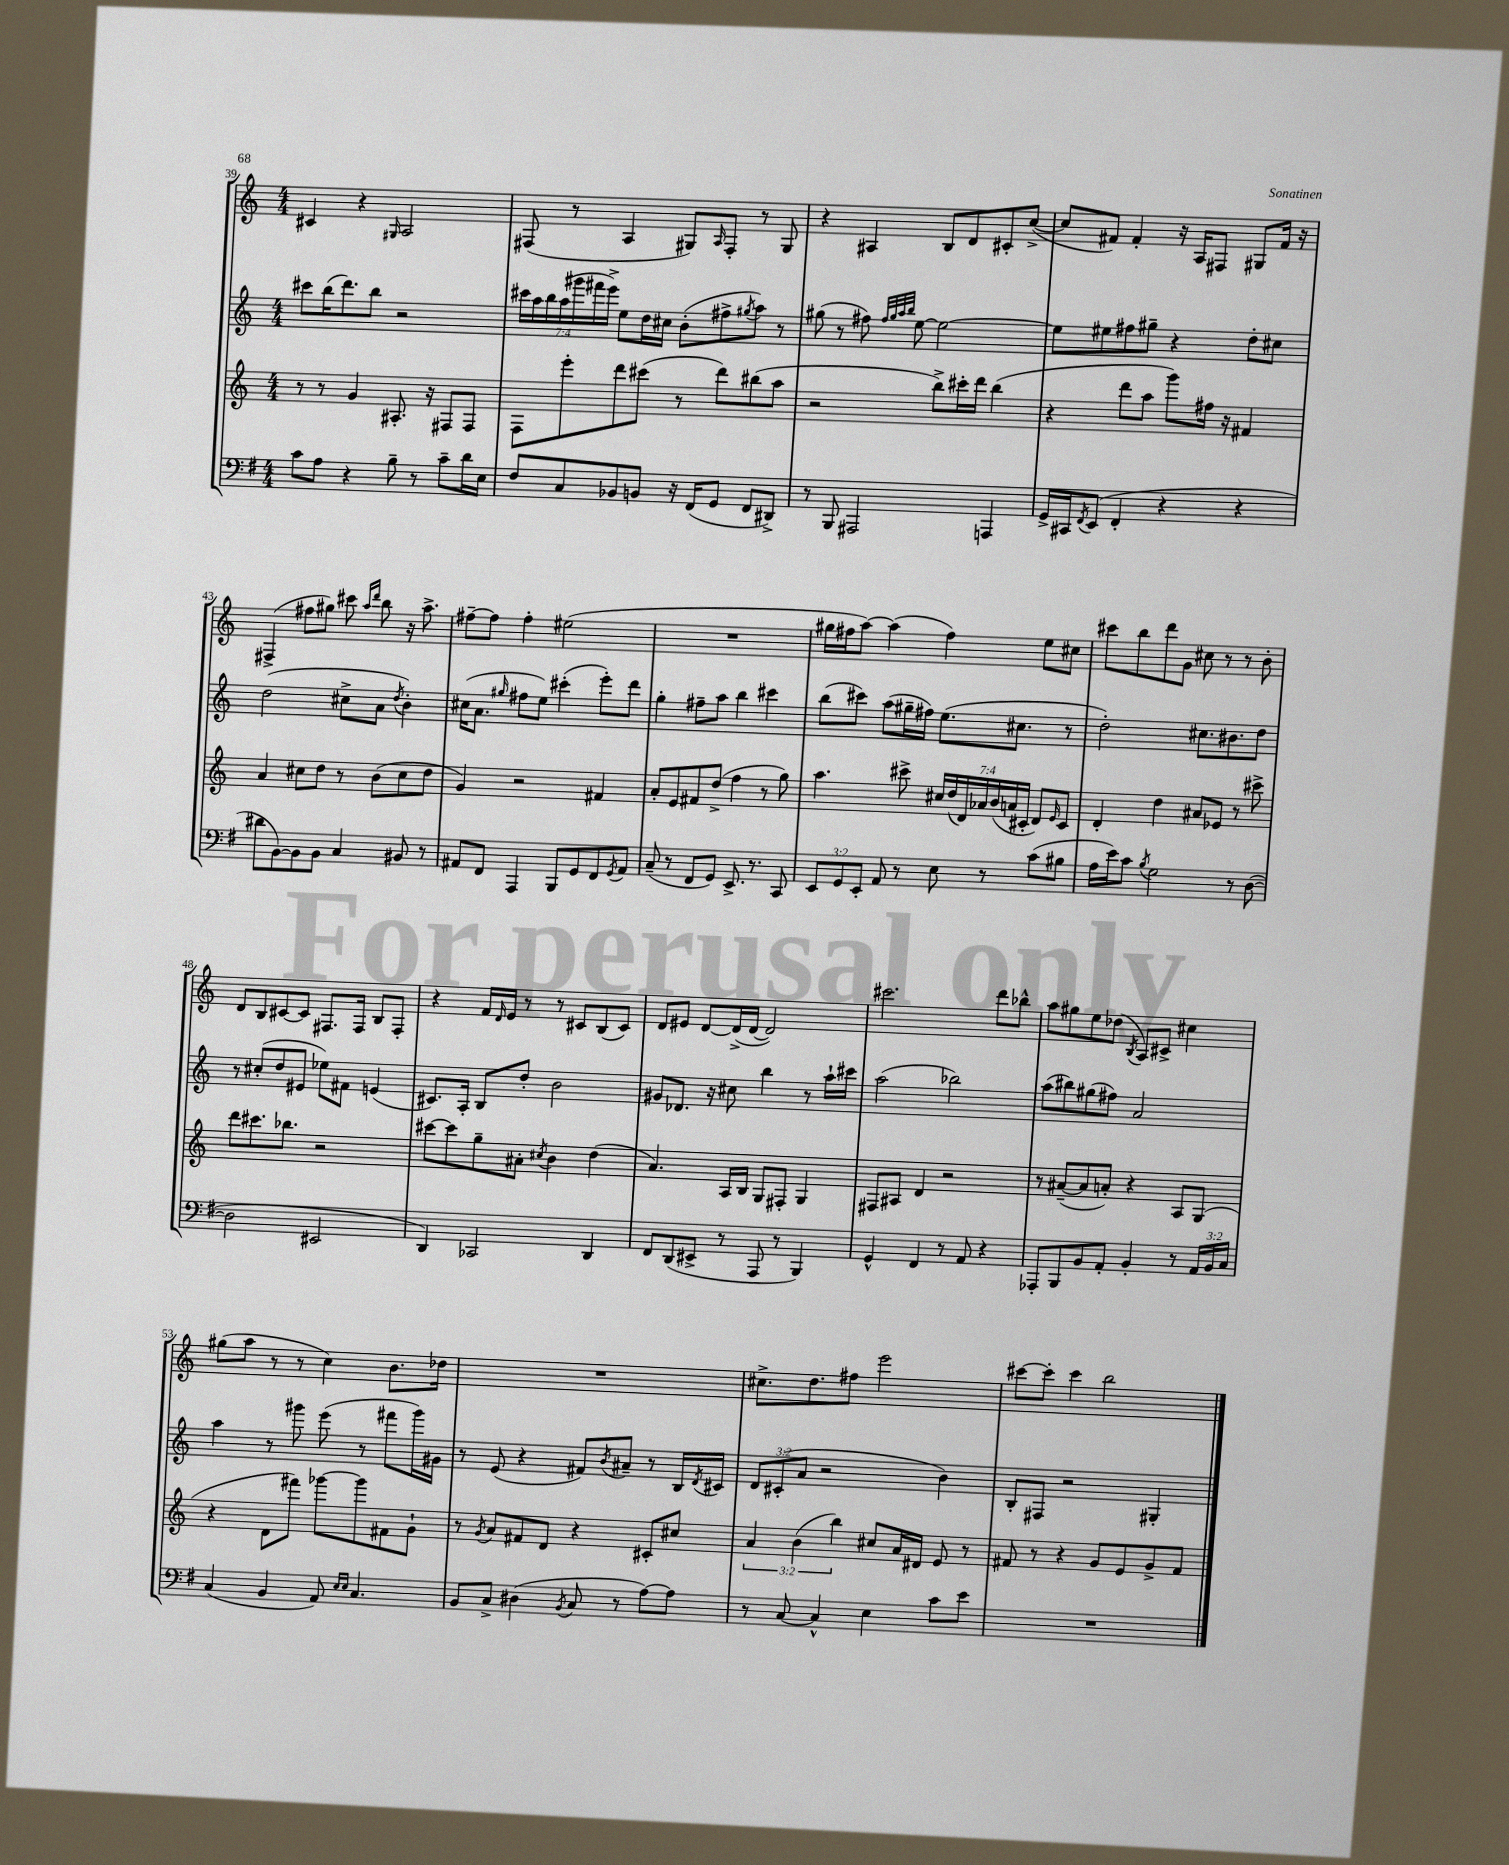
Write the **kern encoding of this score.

**kern	**kern	**kern	**kern
*part4	*part3	*part2	*part1
*staff4	*staff3	*staff2	*staff1
*clefF4	*clefG2	*clefG2	*clefG2
*k[f#]	*k[]	*k[]	*k[]
*M4/4	*M4/4	*M4/4	*M4/4
=39	=39	=39	=39
8c\L	8r	8ccc#X\L	4c#X/
8A\J	8r	(16bb\K	.
.	.	8.ddd\)	.
4r	4g/	.	4r
.	.	8bb\J	.
.	.	.	16qqG#X/
8B~\	8.A#X'/	2r	2A/
8r	.	.	.
.	16r	.	.
8c~\L	8F#X/L	.	.
16d\L	8F#/J	.	.
16E\JJ	.	.	.
=40	=40	=40	=40
8F#/L	8F\L	28ccc#X\LL	(8F#X/
.	.	28aa\	.
.	.	28bb\	.
.	.	(28aa\	.
8C/	8eee'\	.	8r
.	.	28ggg#X\	.
.	.	28fff#X\	.
.	.	28eee^\JJ)	.
8BB-X/	8ddd\	8ee\L	4A/
8BBn/J	(8ccc#X\J	16dd\L	.
.	.	16cc#X\JJ	.
16r	8r	(8b'\L	8G#X/L)
(16FF#/KL	.	.	.
.	.	.	16qqA/
8GG/J	8ddd\L)	8ff#X^\	8F#'/J
.	.	8qgg#X/	.
8FF#/L	(8bb#X\	8aa\J)	8r
8DD#X^/J)	8aa\J	8r	8G#/
=41	=41	=41	=41
8r	2r	(8gg#X\	4r
8BBB/	.	8r	.
2AAA#X/	.	8ff#X\)	4A#X/
.	.	32qqff#/LLL	.
.	.	32qqgg#/	.
.	.	32qqaa/	.
.	.	32qqbb/JJJ	.
.	.	[8ee\	.
.	8bb^\L)	2ee\_	8B/L
.	16ccc#X'\L	.	8d/
.	16ddd\JJ	.	.
4AAAn/	(4bb\	.	8c#X'/
.	.	.	([8cc^/J
=42	=42	=42	=42
16GG^/LL	4r	8ee\L]	8cc/L]
16CC#X/J	.	.	.
8qFF#/	.	.	.
(8EE/J	.	8ee#X\	8f#X/J)
4FF#'/	8ddd\L	8ff#X\	4f#'/
.	8aa\J	8gg#X~\J	.
4r	8ggg\L)	4r	16r
.	.	.	16A/KL
.	16ff#X\Jk	.	8F#X/J
.	16r	.	.
4r	4f#X/	8dd'\L	8G#X/L
.	.	8cc#X\J	16f#/Jk
.	.	.	16r
!!LO:LB:g=z
=43	=43	=43	=43
8d#X\L	4a/	(2dd\	(4F#X^/
[8BB\)	.	.	.
8BB\]	8cc#X\L	.	8ff#X\L
8BB\J	8dd\J	.	8gg#X\J)
4C/	8r	8cc#X^\L	8ccc#X\
.	.	.	16qqaa/LL
.	.	.	16qqddd/JJ
.	(8b\L	8a\J	8bb\
.	.	8qdd/	.
8BB#X/	8cc#\	4b'\)	16r
.	.	.	8.aa^\
8r	8dd\J	.	.
=44	=44	=44	=44
8AA#X/L	4g/)	(16cc#X\KL	[8ff#X~\L
.	.	8.a\J	.
8FF#/J	.	.	8ff#\J]
.	.	16qqgg#X/	.
4AAA/	2r	8ff#X\L	4ff#'\
.	.	8ee\J)	.
8BBB/L	.	(4ccc#X'\	(2ee#X\
8GG/	.	.	.
8FF#/	4f#X/	8eee'\L)	.
8qGG/	.	.	.
8AA#/J	.	8ddd\J	.
=45	=45	=45	=45
(8C~/	8a'/L	4gg'\	1r
8r	8e/	.	.
8FF#/L	8f#X/	8ff#X~\L	.
8GG/J)	(8dd^/J	8aa\J	.
8.EE^/	4ff\	4bb\	.
8.r	.	.	.
.	8r	4ccc#X\	.
8CC/	8gg\)	.	.
=46	=46	=46	=46
12EE/L	4.aa\	(8bb\L	16gg#X\LL
.	.	.	16ff#X\J
12GG/	.	.	.
.	.	8ccc#X\J)	[8aa\J)
12EE'/J	.	.	.
8AA/	.	(8aa\L	(4aa\]
8r	8ccc#X^\	16gg#X~\L	.
.	.	16ff#X\JJ)	.
8E\	28cc#X/LL	(8.ee\L	4ff#\)
.	(28dd/	.	.
.	28d/)	.	.
.	28a-X/	.	.
8r	.	.	.
.	(28b/	.	.
.	28an/	.	.
.	.	8.cc#X\J	.
.	28c#X'/JJ	.	.
(8c\L	8d/L)	.	8ee\L
.	16qqe/	.	.
8B#X\J	8c#/J	8r	8cc#X\J
=47	=47	=47	=47
16A\LL	4d'/	2dd'\)	8ccc#X\L
16e\J)	.	.	.
8c\J	.	.	8bb\
8qB/	.	.	.
2G\	4dd\	.	8ddd\
.	.	.	8g\J
.	8a#X/L	8.cc#X\L	8cc#X\
.	8e-X/J	.	8r
.	.	8.b#X\	.
8r	8r	.	8r
([8D\	8ccc#X^\	8dd\J	8b'\
!!LO:LB:g=z
=48	=48	=48	=48
2D\]	8ddd\L	8r	8d/L
.	8.ccc#X\	(8cc#X'/L	8B/
.	.	8dd/	[8c#X/
.	8.bb-X\J	.	.
.	.	8e#X/J	8c#/J]
2EE#X/	2r	8ee-X\L)	8.F#X/L
.	.	8f#X\J	.
.	.	.	16F#/Jk
.	.	(4en/	8B/L
.	.	.	8F#'/J
=49	=49	=49	=49
4DD/)	[8ccc#X\L	8.c#X/L)	4r
.	8ccc#\]	.	.
.	.	16A'/Jk	.
2CC-X/	8gg~\	8B/L	16f/LL
.	.	.	16qqd/
.	.	.	16e/JJ
.	8a#X'\J	8dd'/J	8r
.	8qcc#X/	.	.
.	4b\	2b\	8r
.	.	.	8c#X/L
4DD/	(4dd\	.	(8B/
.	.	.	8c#/J)
=50	=50	=50	=50
8FF#/L	4.a/)	8g#X/L	8d/L
(8DD/	.	8.d-X/J	8e#X/J
8EE#X^/J	.	.	[8d/L
.	.	16r	.
8r	16A/LL	8cc#X\	(16d^/L]
.	16B/JJ	.	[16d/JJ
8AAA/	8G/L	4bb\	2d/])
8r	8F#X'/J	.	.
4BBB/)	4G/	8r	.
.	.	16aa`\LL	.
.	.	16ccc#X\JJ	.
=51	=51	=51	=51
4GG^^/	8F#X/L	(2aa\	2.ccc#X\
.	8A#X/J	.	.
4FF#/	4d/	.	.
8r	2r	2bb-X\)	.
8AA/	.	.	.
4r	.	.	8ddd\L
.	.	.	8bb-X^^\J
=52	=52	=52	=52
8AAA-X'/L	8r	(8aa\L	8aa\L
8BBB/	([8a#X~/L	8bb#X\)	8gg#X\
8BB/	8a#/]	(8gg#X\	8ee\
8AA'/J	8an'/J)	8ff#X\J)	(8dd-X\J
.	.	.	8qB/
4BB'/	4r	2a/	8A/L)
.	.	.	8c#X^/J
8r	8A/L	.	4cc#X\
24AA/LL	(8G/J	.	.
24BB/	.	.	.
24C/JJ	.	.	.
!!LO:LB:g=z
=53	=53	=53	=53
(4C/	4r	4aa\	(8gg#X\L
.	.	.	8aa\J
4BB/	8d\L	8r	8r
.	8fff#X\J)	8ggg#X\	8r
8AA/)	[8ggg-X\L	(8eee\	4cc\)
16qqE/LL	.	.	.
16qqE/JJ	.	.	.
4.C/	8ggg-\]	8r	.
.	8f#X\	8fff#X\L	8.b\L
.	8g`\J	16ggg#\L)	.
.	.	16g#X\JJ	16dd-X\Jk
=54	=54	=54	=54
8BB/L	8r	8r	1r
.	8qg/	.	.
8C^/J	8a/L	(8e/	.
(4D#X\	8f#X/	4r	.
.	8d/J	.	.
8qBB/	.	.	.
8C/	4r	8f#X/L)	.
.	.	8qb/	.
8r	.	8a#X~/J	.
[8A\L)	8c#X'/L	8r	.
8A\J]	8cc#X/J	16B/LL	.
.	.	8qd/	.
.	.	16c#X/JJ	.
=55	=55	=55	=55
8r	6a/	12d/L	8.cc#X^\L
.	.	(12c#X'/	.
[8C/	.	.	.
.	(6b\	12a/J	.
.	.	.	8.dd\
4C^^/]	.	2r	.
.	6bb\)	.	.
.	.	.	8ff#X\J
4E\	8cc#X/L	.	2eee\
.	16a/L	.	.
.	16d#X/JJ	.	.
8c\L	8e/	4b\)	.
8e\J	8r	.	.
=56	=56	=56	=56
1r	8f#X/	8B'/L	[8ccc#X\L
.	8r	8F#X/J	8ccc#'\J]
.	4r	2r	4ccc#\
.	8g/L	.	2bb\
.	8e/	.	.
.	8g^/	4G#X'/	.
.	8f#/J	.	.
==	==	==	==
*-	*-	*-	*-
